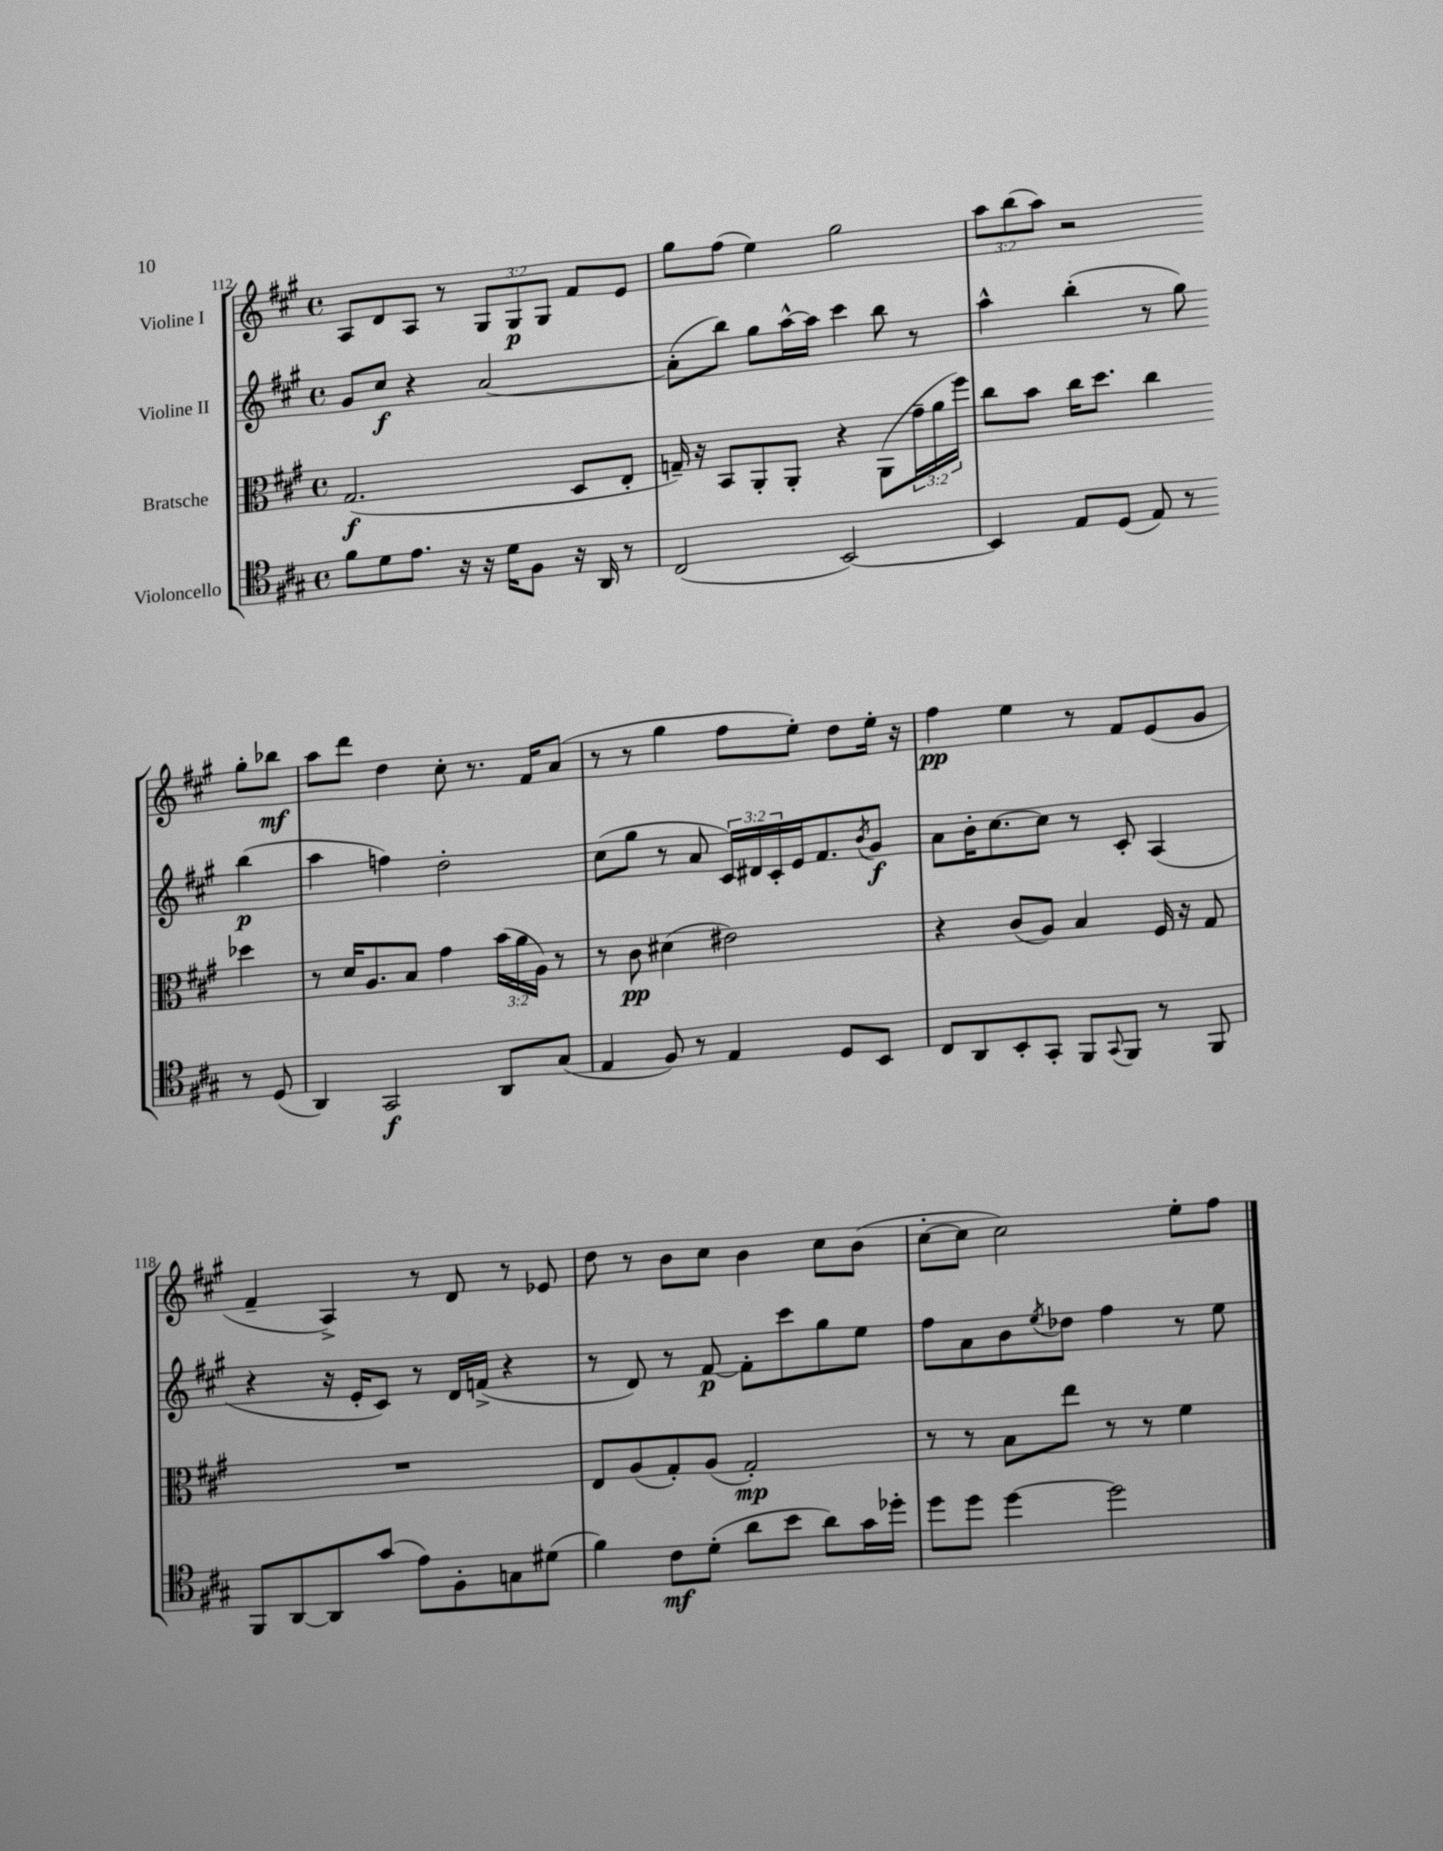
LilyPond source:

<<
\new StaffGroup <<
\new Staff = "s0" \with { instrumentName = "Violine I" } {
    \clef treble \key a \major \defaultTimeSignature \time 4/4 \override Staff.TupletNumber.text = #tuplet-number::calc-fraction-text
    a8 d'8 a8 r8 \tuplet 3/2 { gis8 gis8\p gis8 } fis'8 e'8 |
    gis''8 fis''8( e''4) gis''2 |
    \tuplet 3/2 { a''8 b''8( a''8) } r2 gis''8-. bes''8\mf |
    a''8 d'''8 d''4 cis''8-. r8. fis'16 a'8( |
    r8 r8 gis''4 fis''8 e''8-.) d''8 e''16-. r16 |
    fis''4\pp e''4 r8 fis'8 e'8( gis'8 |
    fis'4-- a4->) r8 d'8 r8 ees'8 |
    d''8 r8 b'8 cis''8 b'4 cis''8 b'8( |
    cis''8~-. cis''8 cis''2) e''8-. fis''8 \bar "|." |
}
\new Staff = "s1" \with { instrumentName = "Violine II" } {
    \clef treble \key a \major \defaultTimeSignature \time 4/4 \override Staff.TupletNumber.text = #tuplet-number::calc-fraction-text
    gis'8 cis''8\f r4 a'2~ |
    a'8-.( b''8) gis''8 a''16~-^ a''16 cis'''4 b''8 r8 |
    a''4-^ b''4-.( r8 gis''8) b''4\p( |
    a''4 f''4) d''2-. |
    cis''8( gis''8 r8 a'8 \tuplet 3/2 { cis'16) dis'16 cis'16-. } e'16 fis'8. \acciaccatura { b'8 } gis'8\f |
    a'8 b'16-. cis''8.~ cis''8 r8 cis'8-. a4( |
    r4 r16 e'16-. cis'8) r8 d'16 f'16->( r4 |
    r8 d'8) r8 fis'8~\p fis'8-. cis'''8 gis''8 e''8 |
    fis''8 a'8 b'8 \acciaccatura { e''8 } des''8 fis''4 r8 e''8 \bar "|." |
}
\new Staff = "s2" \with { instrumentName = "Bratsche" } {
    \clef alto \key a \major \defaultTimeSignature \time 4/4 \override Staff.TupletNumber.text = #tuplet-number::calc-fraction-text
    gis2.\f( d8 e8-. |
    g16--) r16 b,8 a,8-. a,8-. r4 a,8( \tuplet 3/2 { gis'16-- a'16 fis''16) } |
    cis''8 b'8 cis''16 d''8. cis''4 des''4 |
    r8 d'16 a8. b8 gis'4 \tuplet 3/2 { b'16( a'16 a16) } r8 |
    r8 cis'8\pp dis'4( eis'2) |
    r4 cis'8( a8) b4 fis16 r16 gis8 |
    R1 |
    e8 a8( gis8-.) a8( gis2-.\mp) |
    r8 r8 b8 e''8 r8 r8 fis'4 \bar "|." |
}
\new Staff = "s3" \with { instrumentName = "Violoncello" } {
    \clef tenor \key a \major \defaultTimeSignature \time 4/4
    fis'8 d'8 e'8. r16 r16 d'16 fis8 r16 a,16 r8 |
    cis2( b,2~) |
    b,4 e8 d8( e8) r8 r8 d8( |
    a,4) gis,2\f a,8 gis8( |
    e4 fis8) r8 e4 d8 b,8 |
    cis8 a,8 b,8-. gis,8-. fis,8 \appoggiatura { gis,8 } fis,8 r8 fis,8 |
    fis,8 a,8~ a,8 gis'8( e'8) fis8-. g8 dis'8( |
    fis'4) cis'8\mf d'8-.( a'8 b'8 a'8) gis'16 des''16-. |
    d''8 d''8 d''4~ d''2 \bar "|." |
}
>>
>>
\layout { \context { \Score currentBarNumber = #112 } }
